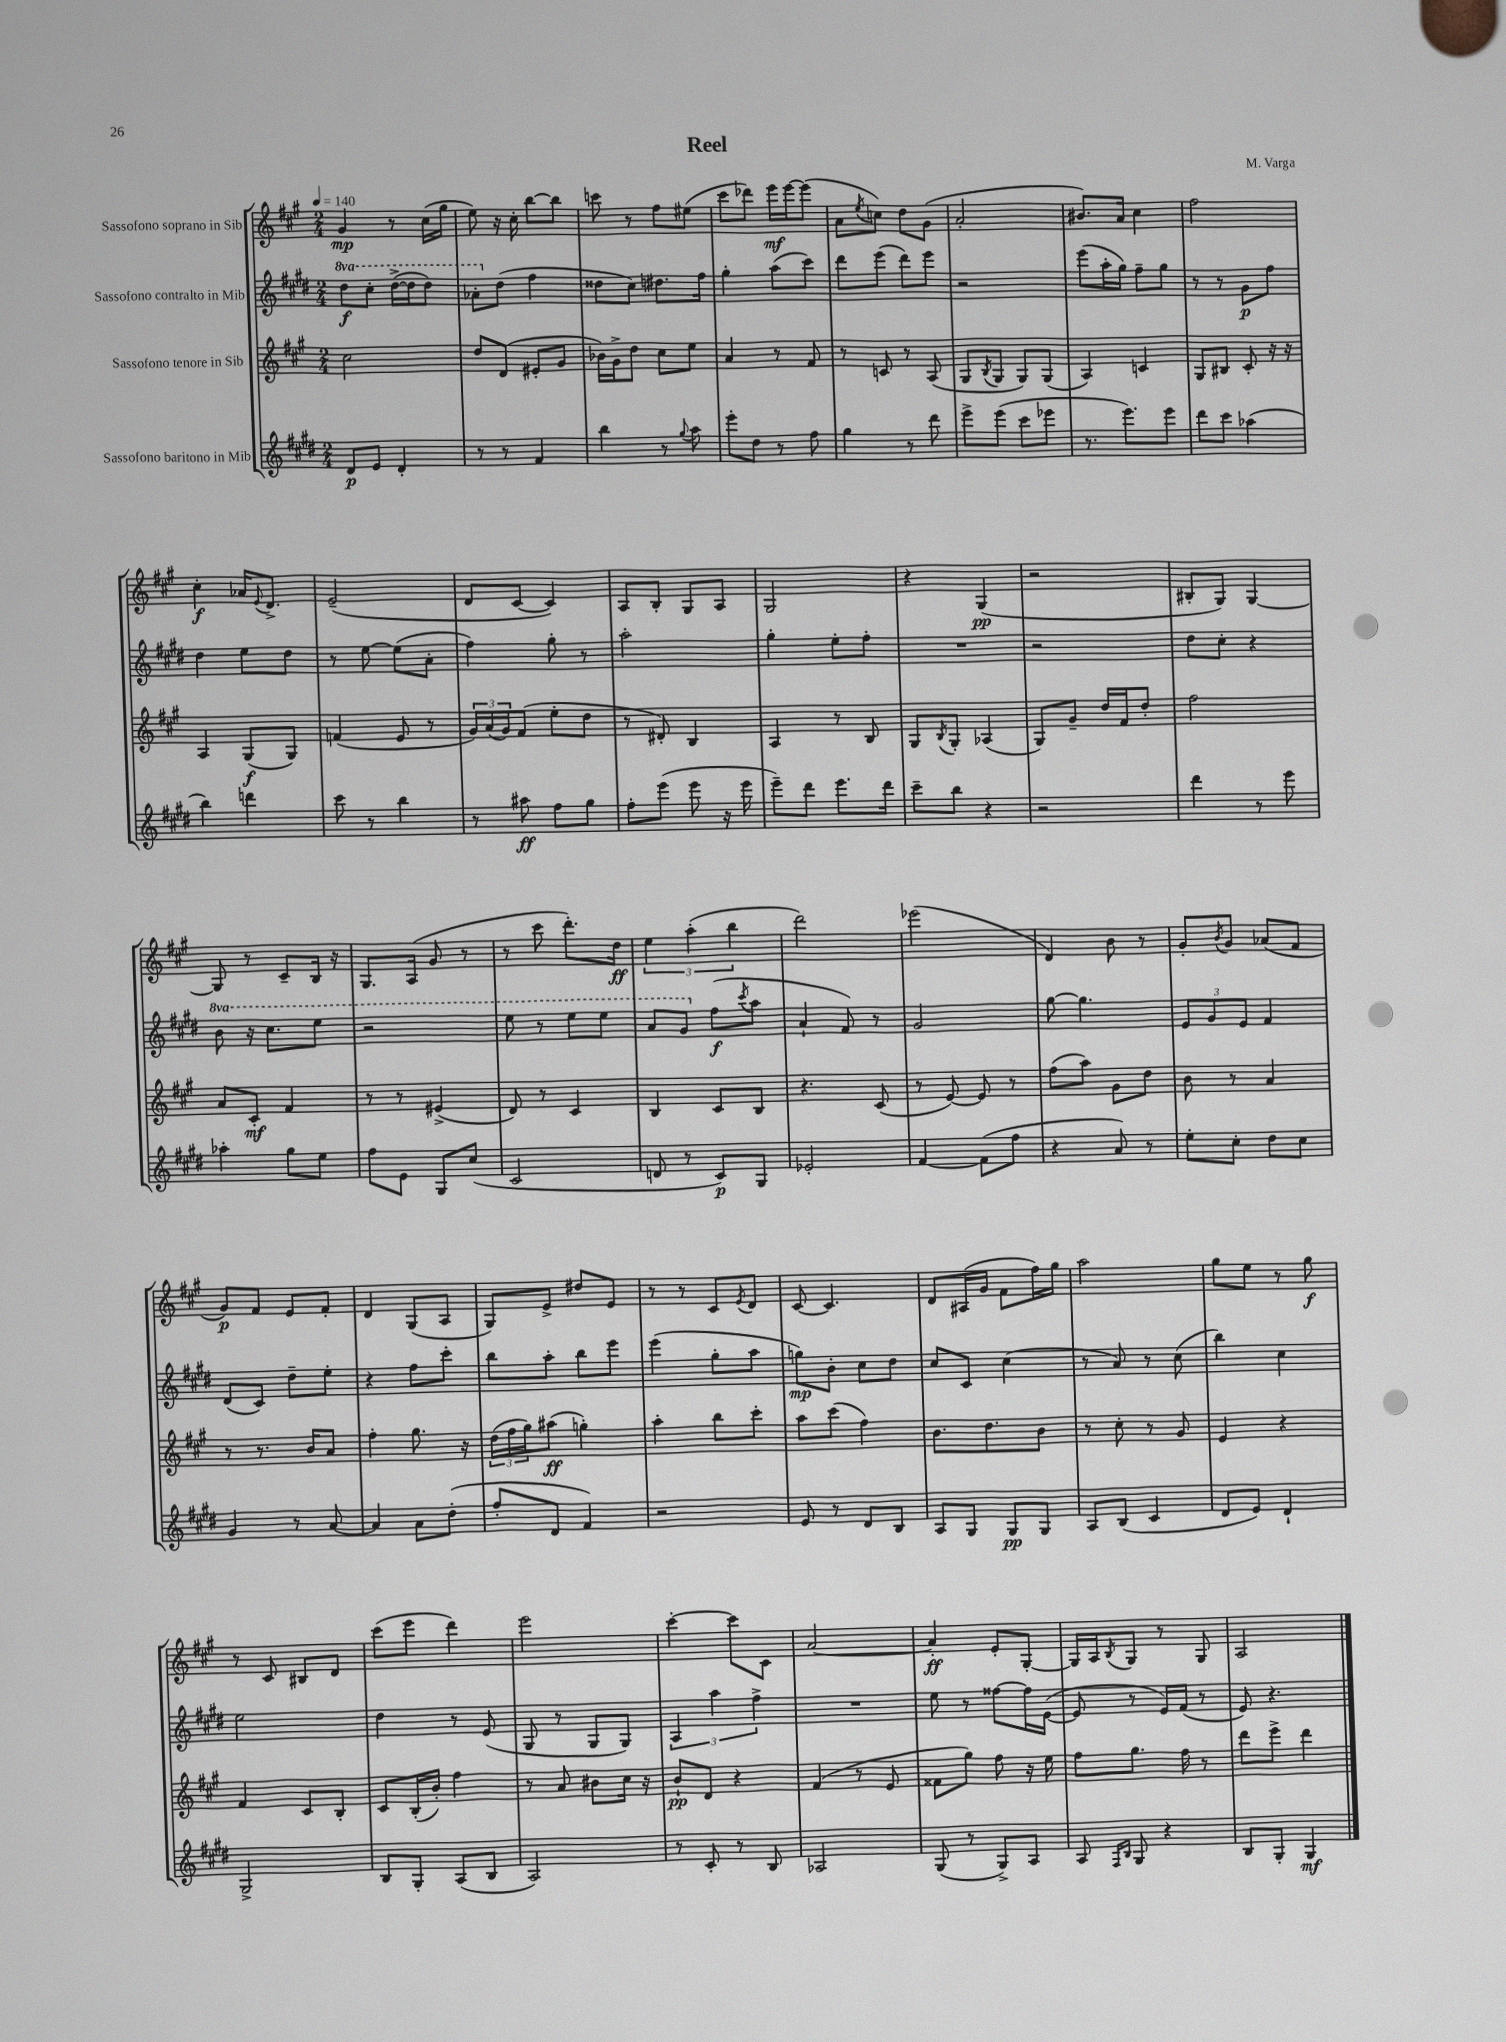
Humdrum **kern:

**kern	**kern	**kern	**kern
*staff4	*staff3	*staff2	*staff1
*clefG2	*clefG2	*clefG2	*clefG2
*k[f#c#g#d#]	*k[f#c#g#]	*k[f#c#g#d#]	*k[f#c#g#]
*M2/4	*M2/4	*M2/4	*M2/4
*MM140	*MM140	*MM140	*MM140
8d#	2cc#	8ddd#	4g#
8e	.	8ccc#'	.
4d#'	.	([16ddd#^	8r
.	.	16ddd#]	.
.	.	8ddd#)	(16cc#
.	.	.	16gg#
=	=	=	=
8r	8dd	8aa-'	8ee)
8r	(8d	(8dd#	16r
.	.	.	16cc#'
4f#	8e#'	4ff#	[8bb
.	8g#	.	8bb]
=	=	=	=
4bb	16b-)	8dd##	8ccc
.	16g#^	.	.
.	8dd	8cc#)	8r
8r	8cc#	8.dd#	8ff#
8qqgg#	.	.	.
8aa	8ee	.	(8ee#
.	.	16ff#	.
=	=	=	=
8eee'	4a	4gg#'	8ccc#
8dd#	.	.	8ddd-)
8r	8r	(8aa	16eee
.	.	.	[16eee
8ff#	8f#	8ccc#)	(8eee]
=	=	=	=
4gg#	8r	8ddd#	8a
.	.	.	8qee
.	8c	(8eee	8cc)
8r	8r	8ddd#)	8dd
8ddd#	(8A	8eee	(8g#
=	=	=	=
8eee^	8G#	2r	2a'
.	8qB	.	.
(8eee	8G#	.	.
8ccc#	8G#)	.	.
8eee-	(8G#	.	.
=	=	=	=
8.r	4A)	(8eee	8.b#)
.	.	16aa'	.
8.eee)	.	16gg#)	16a
.	4c	8ff#~	4cc#
8eee	.	8gg#	.
=	=	=	=
8ddd#	8G#	8r	2ff#
8ccc#	8B#	8r	.
(4aa-	8c#'	8g#	.
.	16r	8ff#	.
.	16r	.	.
=	=	=	=
4bb)	4A	4dd#	4cc#'
4ddd	(8G#	8ee	16a-
.	.	.	8qqe
.	.	.	8.d^
.	8G#)	8dd#	.
=	=	=	=
8ccc#	(4f	8r	(2e~
8r	.	[8ee	.
4bb	8e	(8ee]	.
.	8r	8a'	.
=	=	=	=
8r	24g#)	4ff#)	8d
.	(24a	.	.
.	24g#)	.	.
8aa#	(8f#	.	[8c#
8ff#	8ee'	8gg#'	4c#])
8gg#	8dd	8r	.
=	=	=	=
8ff#'	8r	2aa'	8A
(8eee	8d#')	.	8B'
8eee	4B	.	8G#
16r	.	.	8A
16eee	.	.	.
=	=	=	=
8eee~)	4A	4gg#'	2G#
8ddd#	.	.	.
8.eee	8r	8ee'	.
.	8B	8ff#'	.
16ddd#	.	.	.
=	=	=	=
8ccc#~	8G#	2r	4r
.	8qB	.	.
8bb	8G#'	.	.
4r	(4A-	.	(4G#
=	=	=	=
2r	8G#)	2r	2r
.	8g#~	.	.
.	16dd	.	.
.	16f#	.	.
.	8dd'	.	.
=	=	=	=
4ddd#	2ff#	8dd#	8B#'
.	.	8cc#'	8G#)
8r	.	4r	[4G#
8eee	.	.	.
=	=	=	=
4aa-'	8a	8bb	8G#]
.	8c#'	16r	8r
.	.	8.ccc#	.
8gg#	4f#	.	8c#~
8ee	.	8eee	16B
.	.	.	16r
=	=	=	=
8ff#	8r	2r	8.G#
8e	8r	.	.
.	.	.	(16A
8G#	(4e#^	.	8g#
(8cc#	.	.	8r
=	=	=	=
2c#	8d)	8eee	8r
.	8r	8r	8ccc#
.	4c#	8eee	8.ddd')
.	.	8eee	.
.	.	.	16dd
=	=	=	=
8d	4B	8aa	6ee
8r	.	8gg#	.
.	.	.	(6aa'
8c#)	8c#	(8ff#	.
.	.	.	6bb
.	.	8qccc#	.
8G#	8B	8aa	.
=	=	=	=
2e-'	4.r	4a`	2ddd)
.	.	8f#)	.
.	(8c#	8r	.
=	=	=	=
[4f#	8r	2g#	(2eee-
.	[8e)	.	.
(8f#]	8e]	.	.
8ff#	8r	.	.
=	=	=	=
4r	(8ff#	[8gg#	4d)
.	8aa)	4.gg#]	.
8a)	8g#	.	8b
8r	8dd	.	8r
=	=	=	=
8ee'	8b	12e	8g#'
.	.	12g#	.
.	.	.	8qb
8cc#'	8r	.	8g#
.	.	12e	.
8dd#	4a	4f#	(8a-
8cc#	.	.	8f#
=	=	=	=
4g#	8r	(8d#	8g#)
.	8.r	8c#)	8f#
8r	.	8dd#~	8e
.	16b	.	.
[8a	8a	8ee'	8f#'
=	=	=	=
4a]	4ff#'	4r	4d
8a	8.gg#	8ff#	(8G#
(8dd#'	.	8ccc#'	8A
.	16r	.	.
=	=	=	=
8ff#'	(24dd	8bb	8G#)
.	24ff#	.	.
.	24gg#)	.	.
8d#	(8aa#	8aa'	8e^
4f#)	4gg')	8bb	8dd#
.	.	8eee	8e
=	=	=	=
2r	4aa'	(4eee	8r
.	.	.	8r
.	8bb	8gg#'	8c#
.	.	.	8qe
.	8ccc#'	8aa	8d
=	=	=	=
8e	8aa	8gg)	[8c#
8r	(8ccc#	8b'	4.c#]
8d#	4ff#)	8cc#	.
8B	.	8dd#	.
=	=	=	=
8A	8.b	8cc#	8d
8G#	.	8c#	(16A#
.	8.dd	.	16g#
8G#	.	(4cc#	8f#
8G#	8b	.	16ff#)
.	.	.	16gg#
=	=	=	=
8A	8r	8r	2aa
(8B	8cc#'	8a)	.
4c#	8r	8r	.
.	8g#	(8cc#	.
=	=	=	=
8d#	4e	4bb)	8gg#
8e)	.	.	8ee
4d#`	4r	4cc#	8r
.	.	.	8gg#
=	=	=	=
2G#^	4f#	2ee	8r
.	.	.	8c#
.	8c#	.	8B#
.	8B'	.	8d
=	=	=	=
8B	8c#	4dd#	(8ccc#
8G#'	(16B'	.	8eee
.	16b')	.	.
(8A	4ff#	8r	4ddd)
8B	.	(8e	.
=	=	=	=
2A)	8r	8G#	2eee
.	8a	8r	.
.	8b#	8G#	.
.	16cc#	8G#)	.
.	16r	.	.
=	=	=	=
8r	8b`	6A	[4ccc#'
8c#'	8d	.	.
.	.	6aa	.
8r	4r	.	8ccc#]
.	.	6ff#^	.
8B	.	.	8c#
=	=	=	=
2A-	(4f#	2r	[2a
.	8r	.	.
.	8e	.	.
=	=	=	=
(8G#	8f##	8ee	4a']
8r	8gg#)	8r	.
8G#^)	8ff#	[8ff##	8e'
8A	16r	16ff##]	[8G#'
.	16ee	([16e	.
=	=	=	=
8A	8ff#	8e]	16G#]
.	.	.	16A
16qqF#	.	.	.
16qqB	.	.	8qB
8G#	8.gg#	8r	8G#
4r	.	16e)	8r
.	16ff#	(16f#	.
.	8r	8r	8G#
=	=	=	=
8B	8ddd	8e)	2A
8G#'	8eee^	4.r	.
4G#	4ddd	.	.
==	==	==	==
*-	*-	*-	*-
